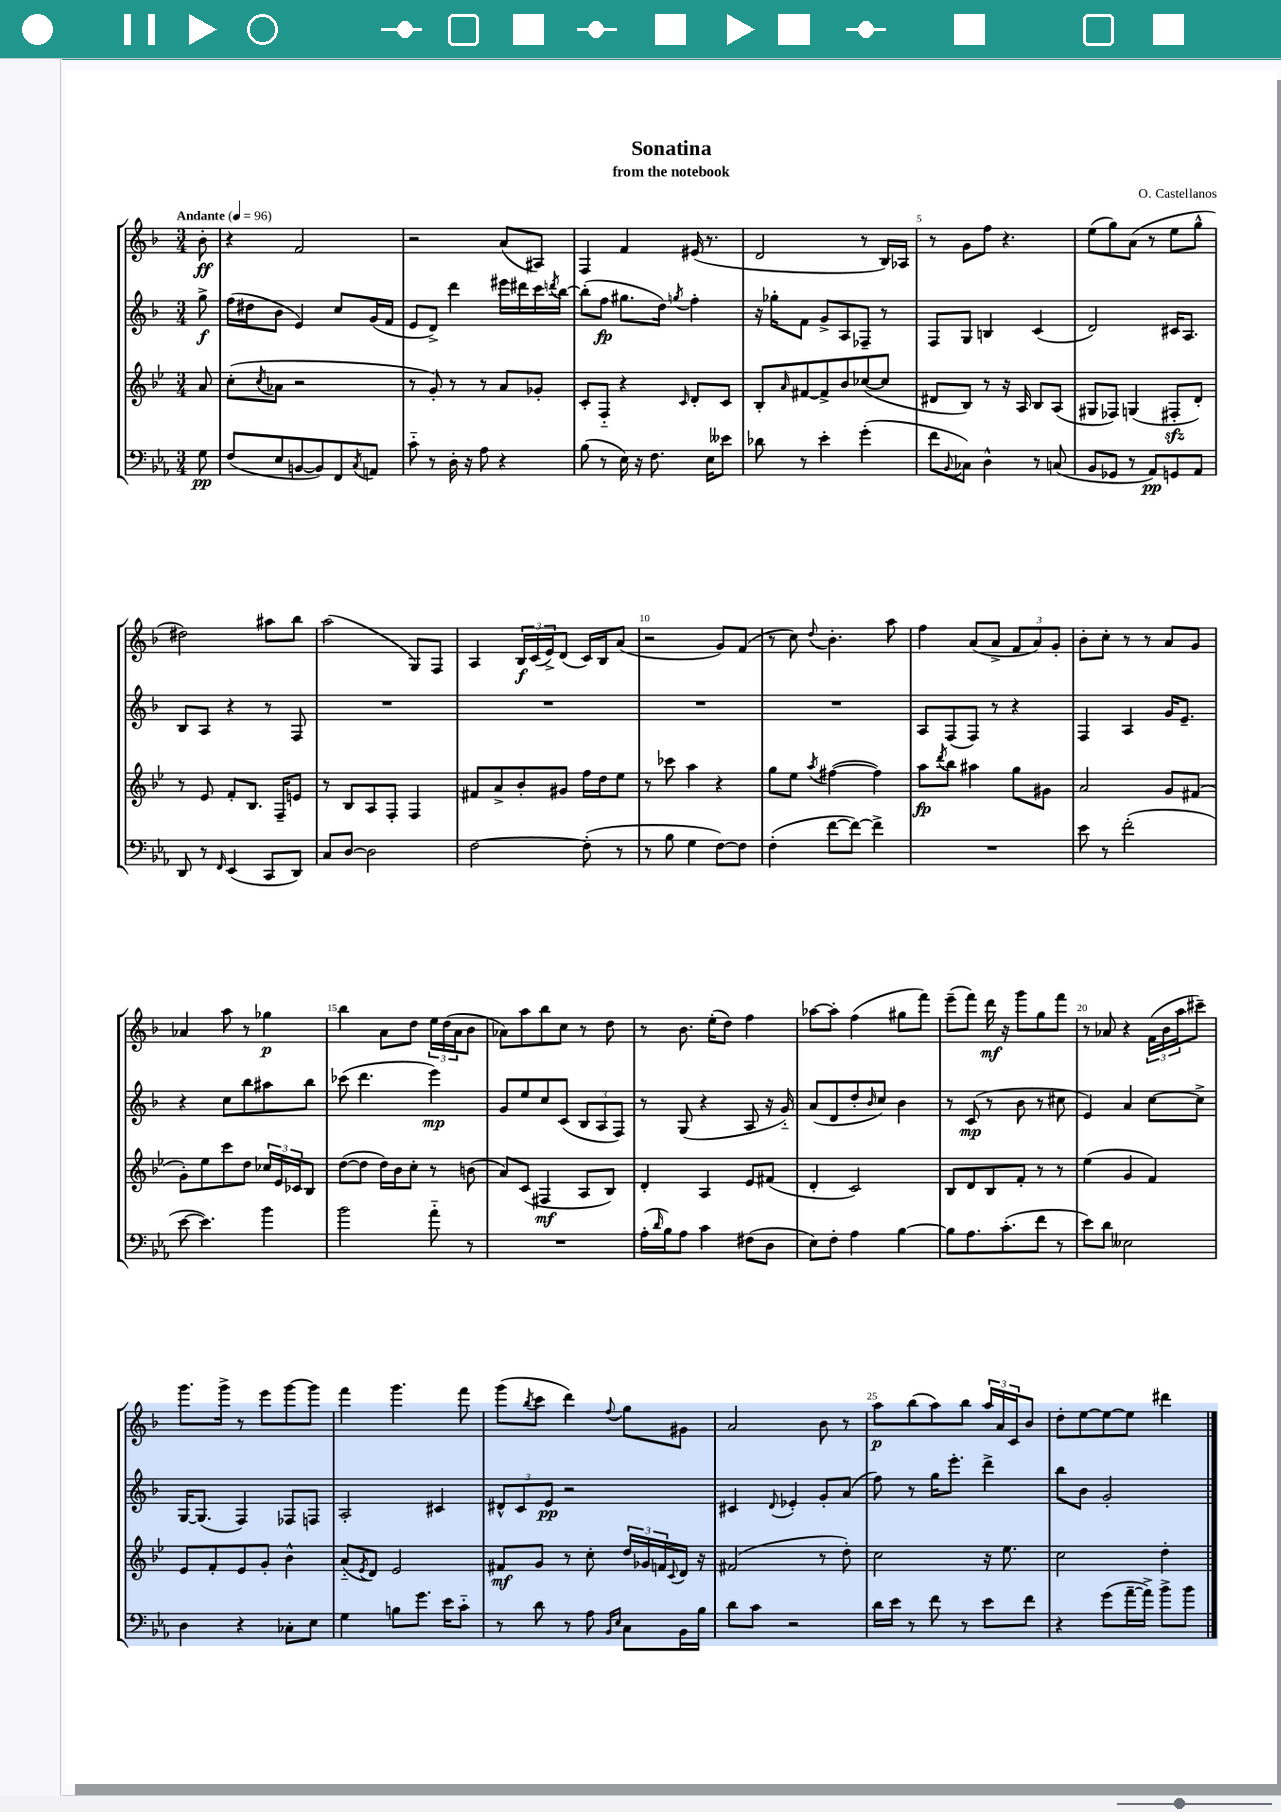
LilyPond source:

\header { title = "Sonatina" composer = "O. Castellanos" subtitle = "from the notebook" }
<<
\new StaffGroup <<
\new Staff = "s0" {
    \clef treble \key f \major \numericTimeSignature \time 3/4 \partial 8 \tempo "Andante" 4 = 96
    bes'8-.\ff |
    r4 f'2 |
    r2 a'8( ais8) |
    f4 f'4 eis'16( r8. |
    d'2 r8 bes16) aes16 |
    r8 g'8 f''8 r4. |
    e''8( g''8) a'8( r8 e''8 g''8-^ |
    dis''2) ais''8 bes''8 |
    a''2( g8) f8 |
    a4 \tuplet 3/2 { bes16\f c'16( e'16->) } d'8( c'16) bes16 a'8( |
    r2 g'8) f'8( |
    r8 c''8) \appoggiatura { d''8 } bes'4.-. a''8 |
    f''4 a'8( a'8-> \tuplet 3/2 { f'8 a'8) g'8-. } |
    bes'8-. c''8-. r8 r8 a'8 g'8 |
    aes'4 a''8 r8 ges''4\p |
    bes''4 a'8 d''8 \tuplet 3/2 { e''16 d''16( a'16 } bes'8 |
    aes'8) a''8 bes''8 c''8 r8 d''8 |
    r8 bes'8. e''16-.( d''8) f''4 |
    aes''8~ aes''8-. f''4( gis''8 f'''8) |
    e'''8--( f'''8) d'''16\mf r16 g'''8 g''8 f'''8 |
    r8 aes'8 r4 \tuplet 3/2 { f'16( bes'16 a''16 } cis'''8--) |
    g'''8. g'''16-> r8 e'''8 g'''8~ g'''8 |
    f'''4 g'''4. f'''8 |
    g'''8( \acciaccatura { bes''8 } c'''8 d'''4) \appoggiatura { f''8 } g''8 gis'8 |
    a'2 bes'8 r8 |
    a''8\p bes''8( a''8) bes''8 \tuplet 3/2 { a''16 a'16 c'16 } bes'8 |
    d''8-. e''8~ e''8~ e''8 dis'''4 \bar "|." |
}
\new Staff = "s1" {
    \clef treble \key f \major \numericTimeSignature \time 3/4 \partial 8
    g''8->\f |
    f''16( dis''16 bes'8 e'4) c''8 g'16( f'16 |
    e'8 d'8->) d'''4 eis'''16 dis'''16 c'''16 \acciaccatura { d'''8 } bes''16~ |
    bes''8-.( f''8\fp gis''8. d''16) \acciaccatura { g''8 } f''4-. |
    r16 ges''16-. f'8 g'8-> a8 fes8-- r8 |
    f8 g8 b4 c'4( |
    d'2) cis'16 a8. |
    bes8 a8 r4 r8 f8 |
    R2. |
    R2. |
    R2. |
    R2. |
    a8 f8( f8) r8 r4 |
    f4 a4 g'16 e'8.-- |
    r4 c''8 bes''8 ais''8 bes''8 |
    ces'''8( d'''4. e'''4\mp) |
    g'8 e''8 c''8 c'8( \tuplet 3/2 { bes8 a8 f8) } |
    r8 g8( r4 a8 r16 g'16-_) |
    a'8( d'8 d''8-. \grace { bes'16 } c''8) bes'4 |
    r8 c'8\mp( r8 bes'8 r8 cis''8 |
    e'4) a'4 c''8~ c''8-> |
    g16~ g8.( f4) fes8 f8 |
    a2-. cis'4 |
    \tuplet 3/2 { dis'8-^ c'8 e'8\pp } r2 |
    cis'4 \appoggiatura { d'8 } ees'4-. g'8-. a'8( |
    f''8) r8 g''16 e'''8.-. d'''4-> |
    bes''8 bes'8 g'2-. \bar "|." |
}
\new Staff = "s2" {
    \clef treble \key bes \major \numericTimeSignature \time 3/4 \partial 8
    a'8 |
    c''8-.( \acciaccatura { c''8 } aes'8 r2 |
    r8 g'8-.) r8 r8 a'8 ges'8-. |
    c'8-. f8-_ r4 \grace { c'16 } d'8-. c'8 |
    bes8-. \grace { a'16 } fis'8~ fis'8-> bes'8 ces''8~( ces''8 |
    dis'8 bes8) r8 r16 a16 bes8 a8( |
    gis8 fes8) g4( fis8-.\sfz d'8-.) |
    r8 ees'8 f'8-. bes8. f16-- e'8 |
    r8 bes8 a8 f8-. f4 |
    fis'8 a'8-> bes'8-. gis'8 f''16 d''16 ees''8 |
    r8 ces'''8 a''4 r4 |
    g''8 ees''8 \acciaccatura { a''8 } fis''4~( fis''4) |
    a''8\fp \acciaccatura { d'''8 } bes''8 ais''4 g''8 gis'8 |
    a'2 g'8 fis'8( |
    g'8-.) ees''8 c'''8 d''8 \tuplet 3/2 { ces''16 ees'16 ces'16 } bes8 |
    d''8~( d''8 d''16) bes'16 c''8-. r8 b'8( |
    a'8) c'8( fis4\mf a8 bes8) |
    d'4-. a4 ees'8 fis'8( |
    d'4-. c'2) |
    bes8 d'8 bes8 f'8-. r8 r8 |
    ees''4( g'4 f'4) |
    ees'8 f'8-. ees'8 g'8-. bes'4-^ |
    a'8-_( \acciaccatura { ees'8 } d'8) ees'2 |
    fis'8\mf g'8 r8 c''8-. \tuplet 3/2 { d''16 ges'16 f'16 } \appoggiatura { c'8 } d'16 r16 |
    fis'2( r8 d''8-.) |
    c''2 r16 ees''8. |
    c''2 d''4-. \bar "|." |
}
\new Staff = "s3" {
    \clef bass \key ees \major \numericTimeSignature \time 3/4 \partial 8
    g8\pp |
    f8( ees8 b,8~ b,8) f,8 \acciaccatura { c8 } a,8 |
    c'8-_ r8 d16-. r16 aes8 r4 |
    bes8( r8 ees16) r16 f8. ees16 eeses'8 |
    des'8 r8 ees'4-. g'4-.( |
    f'8 \appoggiatura { bes,8 } ces8) d4-^ r8 c8( |
    bes,8 ges,8 r8 aes,8\pp) g,8 aes,8 |
    d,8 r8 \grace { f,16 } ees,4( c,8 d,8) |
    c8 d8~ d2 |
    f2~ f8-.( r8 |
    r8 bes8 g4 f8~) f8 |
    f4-.( f'8~ f'8~) f'4-> |
    R2. |
    ees'8 r8 f'2-.( |
    ees'8~ ees'4.) bes'4 |
    bes'2 aes'8-_ r8 |
    R2. |
    aes16-.( \grace { d'16 } bes16) aes8 c'4 fis8( d8 |
    ees8) f8-. aes4 bes4~ |
    bes8 aes8. c'8.-.( f'8 r8 |
    ees'8) d'8 eeses2 |
    d4 r4 ces8-. ees8 |
    g4 b8 g'8. ees'16 c'8-_ |
    r8 d'8 r8 aes8 \grace { bes,16 ees16 } c8 bes,16 bes16 |
    d'8 c'8 r2 |
    d'16 ees'16 r8 f'8 r8 ees'8 f'8 |
    r4 g'8( aes'16~-- aes'16->) bes'8-> bes'8 \bar "|." |
}
>>
>>
\layout { \context { \Score \override BarNumber.break-visibility = ##(#f #t #t) barNumberVisibility = #(every-nth-bar-number-visible 5) } }
